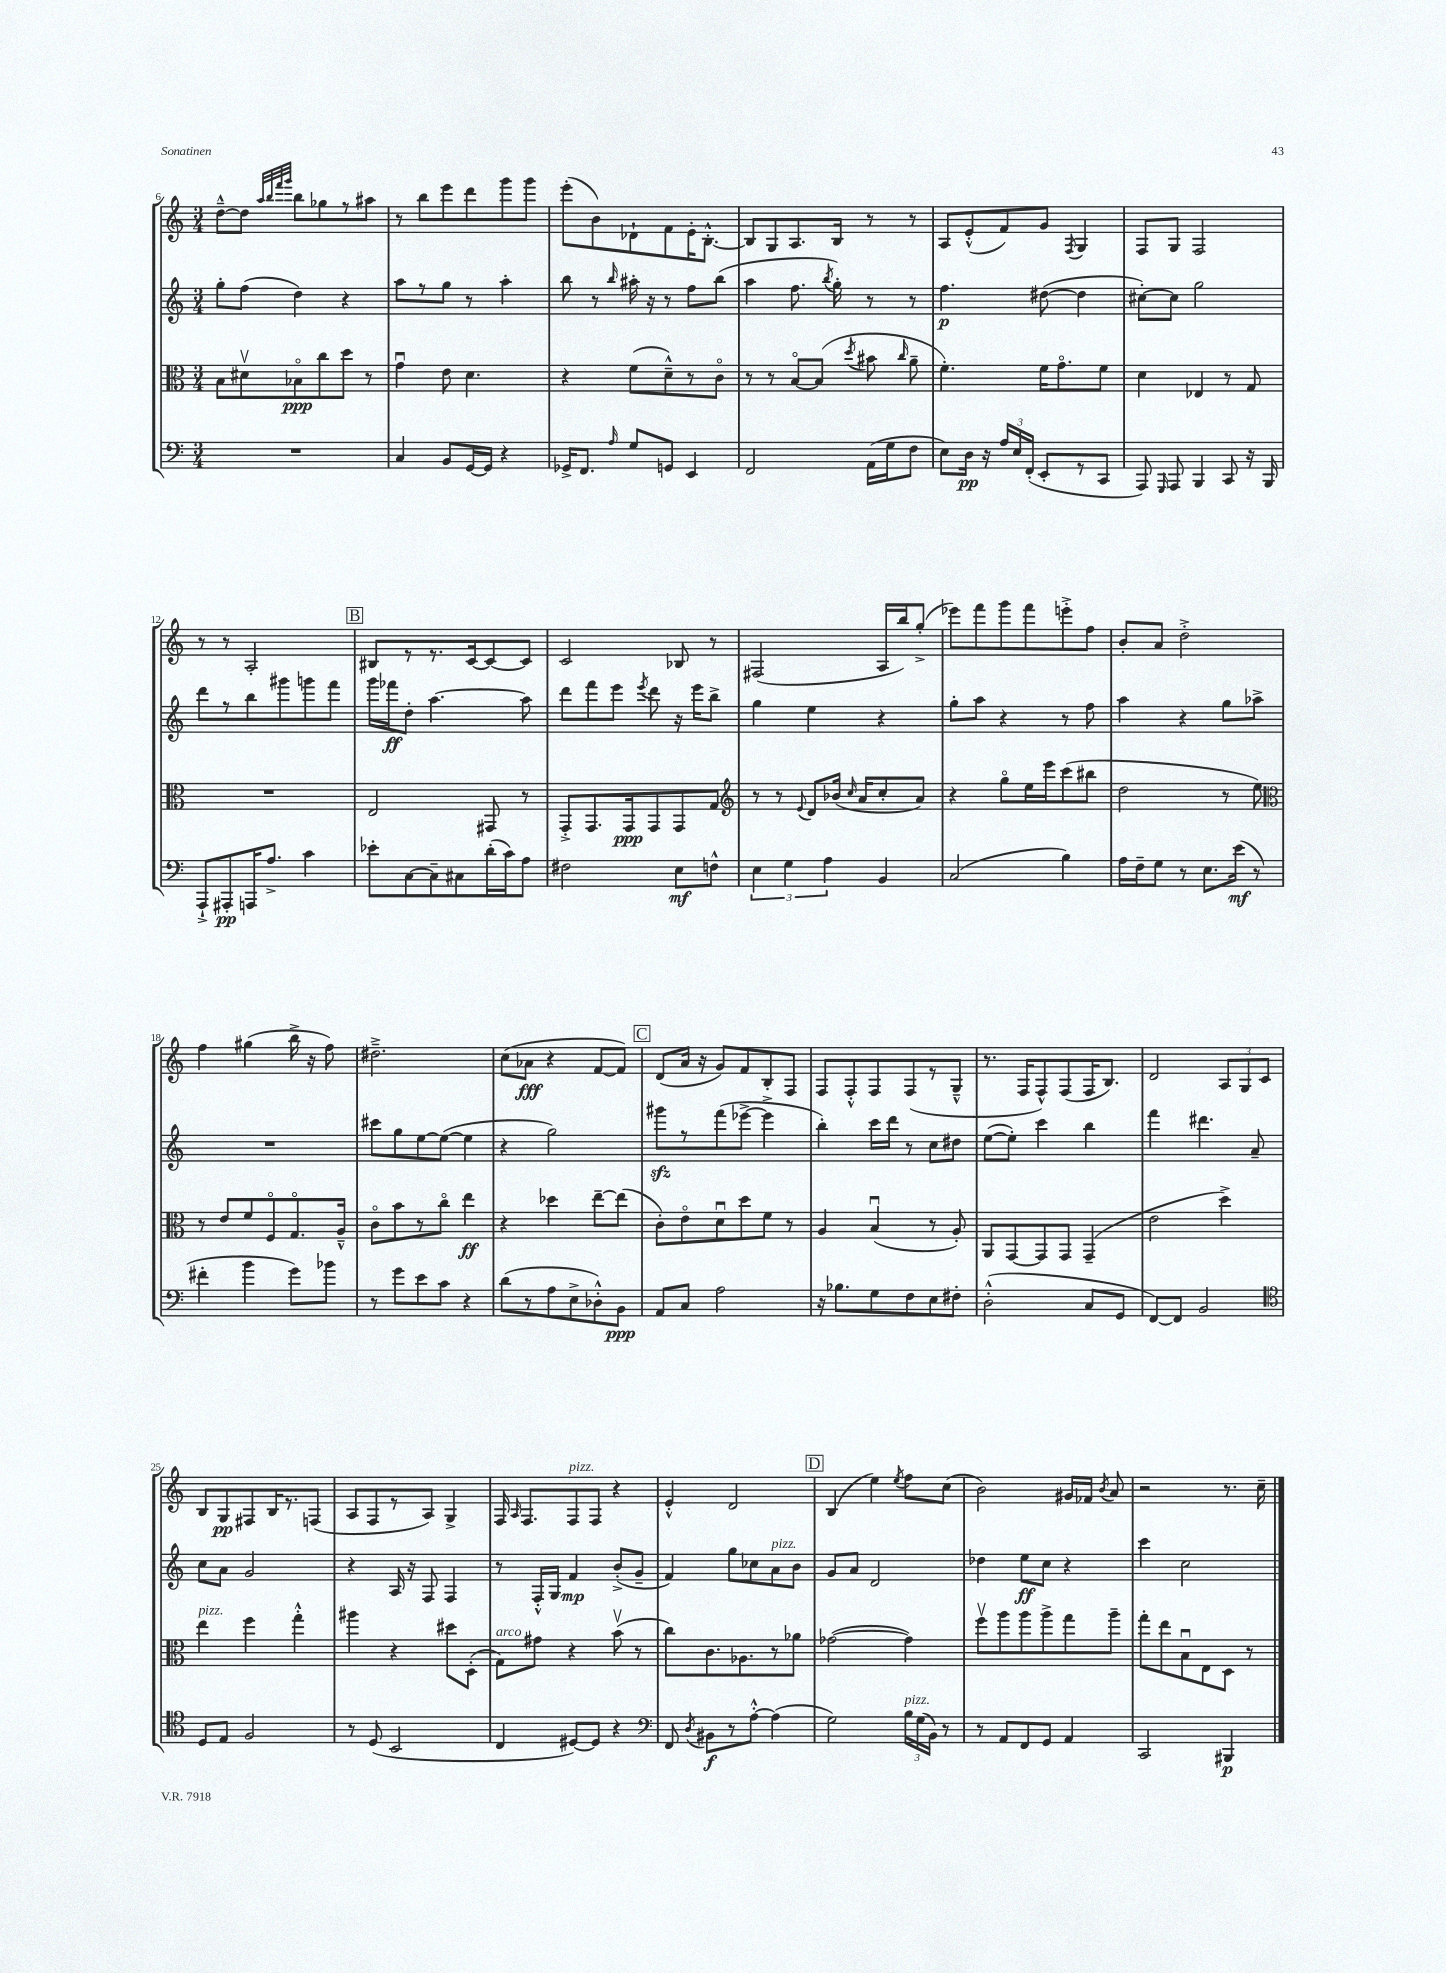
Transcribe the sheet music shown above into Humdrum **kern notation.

**kern	**dynam	**kern	**dynam	**kern	**dynam	**kern	**dynam
*part4	*part4	*part3	*part3	*part2	*part2	*part1	*part1
*staff4	*staff4	*staff3	*staff3	*staff2	*staff2	*staff1	*staff1
*clefF4	*	*clefC3	*	*clefG2	*	*clefG2	*
*k[]	*	*k[]	*	*k[]	*	*k[]	*
*M3/4	*	*M3/4	*	*M3/4	*	*M3/4	*
=6	=6	=6	=6	=6	=6	=6	=6
2.r	.	8B\L	.	8gg'\L	.	[8dd~^^\L	.
.	.	8d#Xv\	.	(8ff\J	.	8dd\J]	.
.	.	.	.	.	.	32qqaa/LLL	.
.	.	.	.	.	.	32qqbb/	.
.	.	.	.	.	.	32qqfff/	.
.	.	.	.	.	.	32qqggg/JJJ	.
.	.	8B-X\	ppp	4dd\)	.	8bb\L	.
.	.	8cc\	.	.	.	8gg-X\	.
.	.	8dd\J	.	4r	.	8r	.
.	.	8r	.	.	.	8aa#X\J	.
=7	=7	=7	=7	=7	=7	=7	=7
4C/	.	4gu\	.	8aa\L	.	8r	.
.	.	.	.	8r	.	8bb\L	.
8BB/L	.	8e\	.	8gg\J	.	8eee\	.
[16GG/L	.	4.d\	.	8r	.	8ddd\	.
16GG/JJ]	.	.	.	.	.	.	.
4r	.	.	.	4aa'\	.	8ggg\	.
.	.	.	.	.	.	8ggg\J	.
=8	=8	=8	=8	=8	=8	=8	=8
16GG-X^/KL	.	4r	.	8bb\	.	(8eee'\L	.
8.FF/J	.	.	.	.	.	.	.
.	.	.	.	8r	.	8b\)	.
16qqA/	.	.	.	16qqbb/	.	.	.
8G/L	.	(8f\L	.	16aa#X'\	.	8d-X`\	.
.	.	.	.	16r	.	.	.
8GGn/J	.	8d~^^\)	.	8r	.	8f\	.
4EE/	.	8r	.	8ff\L	.	16e'\K	.
.	.	.	.	.	.	[8.B'^^\J	.
.	.	8c\J	.	(8bb\J	.	.	.
=9	=9	=9	=9	=9	=9	=9	=9
2FF/	.	8r	.	4aa\	.	8B/L]	.
.	.	8r	.	.	.	8G/	.
.	.	[8B/L	.	8.ff\	.	8.A/	.
.	.	(8B/J]	.	.	.	.	.
.	.	.	.	8qbb/	.	.	.
.	.	.	.	16gg'\)	.	16B/Jk	.
.	.	8qdd/	.	.	.	.	.
(16AA\LL	.	8b#X\	.	8r	.	8r	.
16G\J	.	.	.	.	.	.	.
.	.	16qqcc/	.	.	.	.	.
8F\J	.	8a~\	.	8r	.	8r	.
=10	=10	=10	=10	=10	=10	=10	=10
8E\L)	.	4.f'\)	.	4.ff\	p	8A/L	.
16D\Jk	pp	.	.	.	.	(8e'^^/	.
16r	.	.	.	.	.	.	.
24A/LL	.	.	.	.	.	8f/)	.
24E/	.	.	.	.	.	.	.
(24FF'/JJ	.	.	.	.	.	.	.
8EE'/L	.	16f\KL	.	([8dd#X\	.	8g/J	.
.	.	8.g\	.	.	.	.	.
.	.	.	.	.	.	8qF/	.
8r	.	.	.	4dd#\]	.	4G/	.
8CC/J	.	8f\J	.	.	.	.	.
=11	=11	=11	=11	=11	=11	=11	=11
8AAA/)	.	4d\	.	[8cc#X'\L)	.	8F/L	.
16qqGGG/	.	.	.	.	.	.	.
8AAA/	.	.	.	8cc#\J]	.	8G/J	.
4BBB/	.	4E-X/	.	2gg\	.	2F/	.
8CC/	.	8r	.	.	.	.	.
16r	.	8G/	.	.	.	.	.
16BBB/	.	.	.	.	.	.	.
!!LO:LB:g=z
=12	=12	=12	=12	=12	=12	=12	=12
8AAA`^/L	.	2.r	.	8ddd\L	.	8r	.
8AAA#X'/	pp	.	.	8r	.	8r	.
16AAAn/K	.	.	.	8bb\	.	2A'/	.
8.A^/J	.	.	.	.	.	.	.
.	.	.	.	8ggg#X\	.	.	.
4c\	.	.	.	8gggn\	.	.	.
.	.	.	.	8fff\J	.	.	.
!!LO:REH:place=s1:t=B
=13	=13	=13	=13	=13	=13	=13	=13
8e-X'\L	.	2E/	.	16ggg\LL	.	8B#X/L	.
.	.	.	.	16fff-X\J	ff	.	.
[8C\	.	.	.	8dd'\J	.	8r	.
8C~\]	.	.	.	[4.aa\	.	8.r	.
8C#X\	.	.	.	.	.	.	.
.	.	.	.	.	.	[16c/k	.
(16d'\L	.	8GG#X/	.	.	.	8c/_	.
16c\J)	.	.	.	.	.	.	.
8A\J	.	8r	.	8aa\]	.	8c/J]	.
=14	=14	=14	=14	=14	=14	=14	=14
2F#X\	.	8GG'^/L	.	8ddd\L	.	2c/	.
.	.	8.GG/	.	8fff\	.	.	.
.	.	.	.	8eee\J	.	.	.
.	.	16GG/k	ppp	.	.	.	.
.	.	.	.	8qeee/	.	.	.
.	.	8GG/	.	8ddd\	.	.	.
8E\L	mf	8GG/	.	16r	.	8B-X/	.
.	.	.	.	16eee\KL	.	.	.
8Fn^^\J	.	8G/J	.	8bb^\J	.	8r	.
=15	=15	=15	=15	=15	=15	=15	=15
*	*	*clefG2	*	*	*	*	*
6E\	.	8r	.	4gg\	.	(2F#X/	.
.	.	8r	.	.	.	.	.
6G\	.	.	.	.	.	.	.
.	.	8qqe/	.	.	.	.	.
.	.	8d/L	.	4ee\	.	.	.
6A\	.	.	.	.	.	.	.
.	.	(16b-X/Jk	.	.	.	.	.
.	.	16qqcc/	.	.	.	.	.
.	.	16a/KL	.	.	.	.	.
4BB/	.	8cc'/	.	4r	.	16A/LL	.
.	.	.	.	.	.	16bb/J)	.
.	.	8a/J)	.	.	.	(8gg'^/J	.
=16	=16	=16	=16	=16	=16	=16	=16
(2C/	.	4r	.	8gg'\L	.	8eee-X\L)	.
.	.	.	.	8aa\J	.	8fff\	.
.	.	8gg\L	.	4r	.	8ggg\	.
.	.	16ee\L	.	.	.	8fff\	.
.	.	16eee\J	.	.	.	.	.
4B\)	.	(8ccc\	.	8r	.	8eeen'^\	.
.	.	8bb#X\J	.	8ff\	.	8ff\J	.
=17	=17	=17	=17	=17	=17	=17	=17
16A\LL	.	2dd\	.	4aa\	.	8b'/L	.
16F~\J	.	.	.	.	.	.	.
8G\J	.	.	.	.	.	8a/J	.
8r	.	.	.	4r	.	2dd'^\	.
8.E\L	.	.	.	.	.	.	.
.	.	8r	.	8gg\L	.	.	.
(16e\Jk	mf	.	.	.	.	.	.
8r	.	8ee\)	.	8aa-X^\J	.	.	.
!!LO:LB:g=z
=18	=18	=18	=18	=18	=18	=18	=18
*	*	*clefC3	*	*	*	*	*
4f#X'\	.	8r	.	2.r	.	4ff\	.
.	.	8e/L	.	.	.	.	.
4b\	.	8f/	.	.	.	(4gg#X\	.
.	.	8F/	.	.	.	.	.
8g\L)	.	8.G/	.	.	.	16bb^\	.
.	.	.	.	.	.	16r	.
8b-X\J	.	.	.	.	.	8ff\)	.
.	.	16A~^^/Jk	.	.	.	.	.
=19	=19	=19	=19	=19	=19	=19	=19
8r	.	8c\L	.	8ccc#X\L	.	2.dd#X~^\	.
8g\L	.	8b\	.	8gg\	.	.	.
8e\	.	8r	.	[8ee\	.	.	.
8c\J	.	8cc\J	.	(8ee\J_	.	.	.
4r	.	4ee\	ff	4ee\]	.	.	.
=20	=20	=20	=20	=20	=20	=20	=20
(8d\L	.	4r	.	4r	.	(8cc\L	.
8r	.	.	.	.	.	8a-X\J	fff
8A\	.	4dd-X\	.	2gg\)	.	4r	.
8E^\	.	.	.	.	.	.	.
8D-X'^^\)	.	[8ee~\L	.	.	.	[8f/L	.
8BB\J	ppp	(8ee\J]	.	.	.	8f/J])	.
!!LO:REH:place=s1:t=C
=21	=21	=21	=21	=21	=21	=21	=21
8AA/L	.	8c'\L)	.	8ggg#Xzz\L	.	(8d/L	.
8C/J	.	8e\	.	8r	.	16a/Jk	.
.	.	.	.	.	.	16r	.
2A\	.	8du\	.	(8fff\	.	8g/L)	.
.	.	8dd\	.	[8eee-X^\J	.	8f/	.
.	.	8f\J	.	4eee-^\]	.	8B'/	.
.	.	8r	.	.	.	8F/J	.
=22	=22	=22	=22	=22	=22	=22	=22
16r	.	4A/	.	4bb'\)	.	8F/L	.
8.B-X\L	.	.	.	.	.	.	.
.	.	.	.	.	.	8F'^^/	.
8G\	.	(4Bu/	.	16ccc\LL	.	8F/	.
.	.	.	.	16ddd\JJ	.	.	.
8F\	.	.	.	8r	.	(8F/	.
8E\	.	8r	.	8cc\L	.	8r	.
8F#X'\J	.	8A'/)	.	8dd#X\J	.	8G~^^/J	.
=23	=23	=23	=23	=23	=23	=23	=23
(2D'^^\	.	8AA/L	.	([8ee\L	.	8.r	.
.	.	[8GG/	.	8ee'\J])	.	.	.
.	.	.	.	.	.	16F/KL	.
.	.	8GG/]	.	4ccc\	.	8F^^/)	.
.	.	8GG/J	.	.	.	(8F/	.
8C/L	.	(4GG~/	.	4bb\	.	16F/K	.
.	.	.	.	.	.	8.B/J)	.
8GG/J	.	.	.	.	.	.	.
=24	=24	=24	=24	=24	=24	=24	=24
[8FF/L)	.	2e\	.	4fff\	.	2d/	.
8FF/J]	.	.	.	.	.	.	.
2BB/	.	.	.	4.ddd#X\	.	.	.
.	.	4dd^\)	.	.	.	12A/L	.
.	.	.	.	.	.	12G/	.
.	.	.	.	8a~/	.	.	.
.	.	.	.	.	.	12c/J	.
!!LO:LB:g=z
=25	=25	=25	=25	=25	=25	=25	=25
*clefC4	*	*	*	*	*	*	*
!	!	!LO:TX:a:i:t=pizz.	!	!	!	!	!
8D/L	.	4ee\	.	8cc\L	.	8B/L	.
8E/J	.	.	.	8a\J	.	8G/	pp
2F/	.	4ff\	.	2g/	.	8F#X/	.
.	.	.	.	.	.	16B/K	.
.	.	.	.	.	.	8.r	.
.	.	4gg'^^\	.	.	.	.	.
.	.	.	.	.	.	(8Fn/J	.
=26	=26	=26	=26	=26	=26	=26	=26
8r	.	4aa#X\	.	4r	.	8A/L	.
(8D/	.	.	.	.	.	8F/	.
2BB/	.	4r	.	16A/	.	8r	.
.	.	.	.	16r	.	.	.
.	.	.	.	8F/	.	8A/J)	.
.	.	8dd#X\L	.	4F/	.	4G^/	.
.	.	(8D'\J	.	.	.	.	.
=27	=27	=27	=27	=27	=27	=27	=27
!	!	!LO:TX:a:i:t=arco	!	!	!	!	!
4C/	.	8G\L)	.	8r	.	16F/	.
.	.	.	.	.	.	16qqA/	.
.	.	.	.	.	.	8.F/L	.
.	.	8g#X\J	.	16F'^^/LL	.	.	.
.	.	.	.	16G/JJ	.	.	.
!	!	!	!	!	!	!LO:TX:a:i:t=pizz.	!
[8D#X/L)	.	4r	.	4f/	mp	8F/	.
8D#/J]	.	.	.	.	.	8F/J	.
4r	.	(8bv\	.	(8b'^/L	.	4r	.
.	.	8r	.	8g~/J	.	.	.
=28	=28	=28	=28	=28	=28	=28	=28
*clefF4	*	*	*	*	*	*	*
8FF/	.	8cc\L)	.	4f/)	.	4e'^^/	.
8qD/	.	.	.	.	.	.	.
8BB#X\L	f	8.c\	.	.	.	.	.
8r	.	.	.	8gg\L	.	2d/	.
.	.	8.A-X\	.	.	.	.	.
[8A'^^\J	.	.	.	8cc-X\	.	.	.
!	!	!	!	!LO:TX:a:i:t=pizz.	!	!	!
(4A\]	.	8r	.	8a\	.	.	.
.	.	8a-X\J	.	8b\J	.	.	.
!!LO:REH:place=s1:t=D
=29	=29	=29	=29	=29	=29	=29	=29
2G\)	.	([2g-X\	.	8g/L	.	(4B/	.
.	.	.	.	8a/J	.	.	.
.	.	.	.	2d/	.	4ee\)	.
.	.	.	.	.	.	8qee/	.
!LO:TX:a:i:t=pizz.	!	!	!	!	!	!	!
24B\LL	.	4g-\])	.	.	.	8ff\L	.
(24G\	.	.	.	.	.	.	.
24BB\JJ)	.	.	.	.	.	.	.
8r	.	.	.	.	.	(8cc\J	.
=30	=30	=30	=30	=30	=30	=30	=30
8r	.	8ffv\L	.	4dd-X\	.	2b\)	.
8AA/L	.	8aa\	.	.	.	.	.
8FF/	.	8aa\	.	8ee\L	ff	.	.
8GG/J	.	8aa^\	.	8cc\J	.	.	.
4AA/	.	8gg\	.	4r	.	16g#X/LL	.
.	.	.	.	.	.	16f-X/JJ	.
.	.	.	.	.	.	8qb/	.
.	.	8aa~\J	.	.	.	8a/	.
=31	=31	=31	=31	=31	=31	=31	=31
2CC/	.	8gg'\L	.	4ccc\	.	2r	.
.	.	8ee\	.	.	.	.	.
.	.	8Bu\	.	2cc\	.	.	.
.	.	8E\	.	.	.	.	.
4BBB#X/	p	8D\J	.	.	.	8.r	.
.	.	8r	.	.	.	.	.
.	.	.	.	.	.	16cc~\	.
==	==	==	==	==	==	==	==
*-	*-	*-	*-	*-	*-	*-	*-
